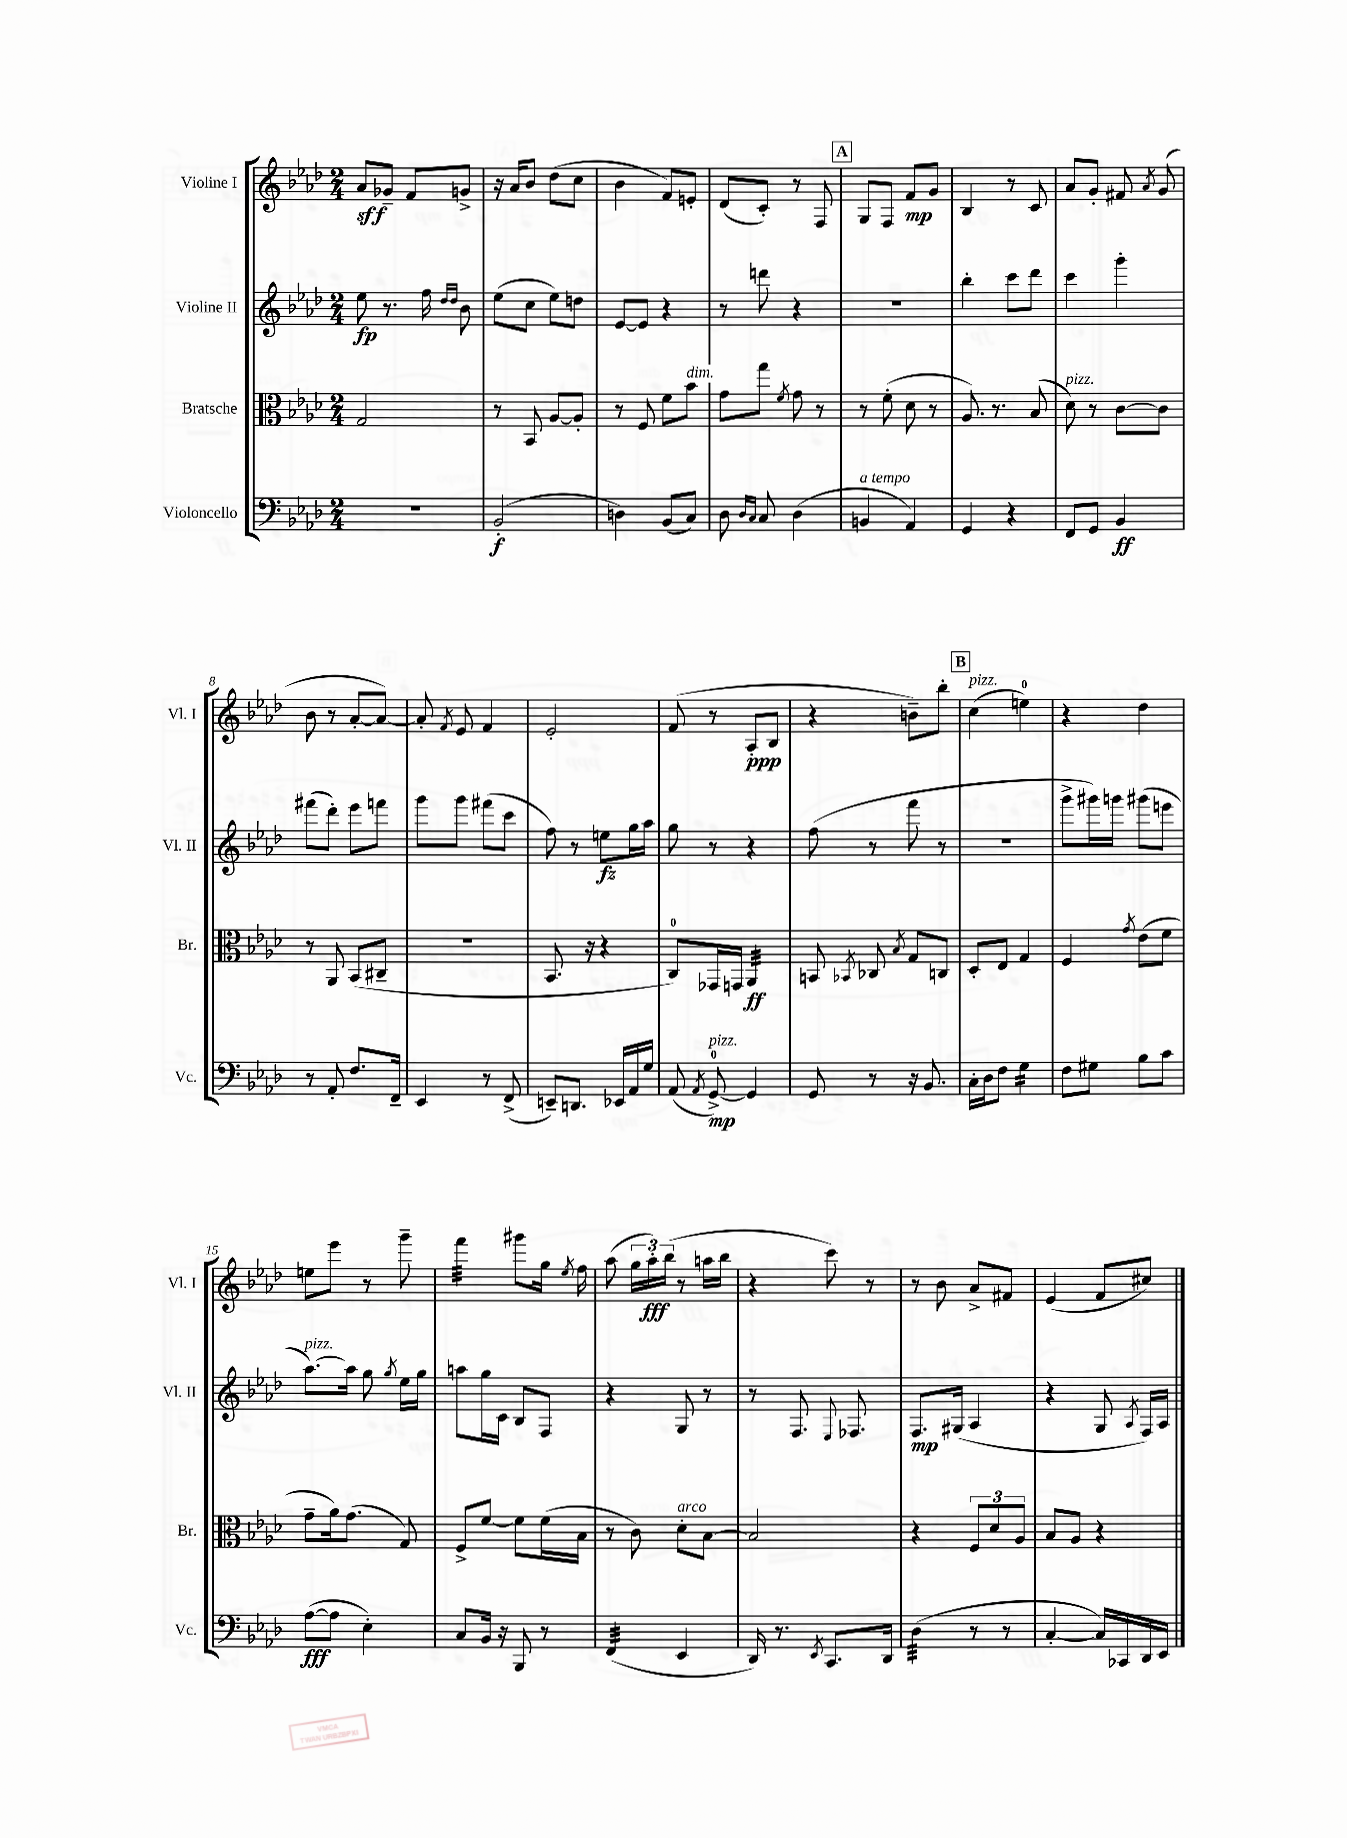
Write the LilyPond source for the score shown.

<<
\new StaffGroup <<
\new Staff = "s0" \with { instrumentName = "Violine I" shortInstrumentName = "Vl. I" } {
    \clef treble \key aes \major \numericTimeSignature \time 2/4
    \autoBeamOff aes'8[\sff ges'8]-- f'8[ g'8]-> |
    r16 aes'16[ bes'8] des''8[( c''8] |
    bes'4 f'8[) e'8]-. |
    des'8[( c'8]-.) r8 f8 |
    \mark \markup { \box "A" } g8[ f8] f'8[\mp g'8] |
    bes4 r8 c'8 |
    aes'8[ g'8]-. fis'8 \acciaccatura { aes'8 } g'8( |
    bes'8 r8 aes'8[~-. aes'8]~) |
    aes'8-. \acciaccatura { f'8 } ees'8 f'4 |
    ees'2-. |
    f'8( r8 aes8[-.\ppp bes8] |
    r4 b'8[--) bes''8]-. |
    \mark \markup { \box "B" } c''4^\markup { \italic "pizz." }( e''4-0) |
    r4 des''4 |
    e''8[ ees'''8] r8 g'''8-- |
    f'''4:32 gis'''8[ g''16] \acciaccatura { ees''8 } f''16 |
    aes''8( \tuplet 3/2 { g''16[ aes''16-.\fff) bes''16]( } r8 a''16[ bes''16] |
    r4 c'''8) r8 |
    r8 bes'8 aes'8[-> fis'8] |
    ees'4( f'8[ cis''8]) \bar "|." |
}
\new Staff = "s1" \with { instrumentName = "Violine II" shortInstrumentName = "Vl. II" } {
    \clef treble \key aes \major \numericTimeSignature \time 2/4
    \autoBeamOff ees''8\fp r8. f''16 \grace { des''16[ des''16] } bes'8 |
    ees''8[( c''8] ees''8[) d''8] |
    ees'8[~ ees'8] r4 |
    r8 d'''8 r4 |
    \mark \markup { \box "A" } r2 |
    bes''4-. c'''8[ des'''8] |
    c'''4 g'''4-. |
    fis'''8[( des'''8]-.) ees'''8[ f'''8] |
    g'''8[ g'''8] fis'''8[( c'''8] |
    f''8) r8 e''8[\fz g''16 aes''16] |
    g''8 r8 r4 |
    f''8( r8 f'''8 r8 |
    \mark \markup { \box "B" } r2 |
    g'''8[-> gis'''16) g'''16] gis'''8[( e'''8] |
    aes''8.[~^\markup { \italic "pizz." }) aes''16] g''8 \acciaccatura { g''8 } ees''16[ g''16] |
    a''8[ g''16 c'16] bes8[ f8] |
    r4 g8 r8 |
    r8 f8. \appoggiatura { ees8 } fes8. |
    f8.[\mp gis16]( aes4 |
    r4 g8 \acciaccatura { aes8 } f16[) aes16] \bar "|." |
}
\new Staff = "s2" \with { instrumentName = "Bratsche" shortInstrumentName = "Br." } {
    \clef alto \key aes \major \numericTimeSignature \time 2/4
    \autoBeamOff g2 |
    r8 bes,8 aes8[~ aes8]-. |
    r8 f8 f'8[ bes'8]^\markup { \italic "dim." } |
    g'8[ g''8] \acciaccatura { f'8 } g'8 r8 |
    \mark \markup { \box "A" } r8 f'8-.( des'8 r8 |
    aes8.) r8. bes8( |
    des'8^\markup { \italic "pizz." }) r8 c'8[~ c'8] |
    r8 aes,8 bes,8[( cis8]-- |
    r2 |
    bes,8. r16 r4 |
    c8[-0) ges,16 g,16] aes,4:32\ff |
    b,8 \acciaccatura { bes,8 } ces8 \acciaccatura { bes8 } g8[ c8] |
    \mark \markup { \box "B" } des8[-. ees8] g4 |
    f4 \acciaccatura { g'8 } ees'8[( f'8] |
    g'8[-- aes'16) g'8.]( g8) |
    f8[-> f'8]~ f'8[ f'16( bes16] |
    r8 c'8) des'8[-.^\markup { \italic "arco" } bes8]~ |
    bes2 |
    r4 \tuplet 3/2 { f8[ des'8 aes8] } |
    bes8[ aes8] r4 \bar "|." |
}
\new Staff = "s3" \with { instrumentName = "Violoncello" shortInstrumentName = "Vc." } {
    \clef bass \key aes \major \numericTimeSignature \time 2/4
    \autoBeamOff R2 |
    bes,2-.\f( |
    d4) bes,8[( c8]) |
    des8 \grace { des16[ c16] } c8 des4( |
    \mark \markup { \box "A" } b,4^\markup { \italic "a tempo" } aes,4) |
    g,4 r4 |
    f,8[ g,8] bes,4\ff |
    r8 aes,8-. f8.[ f,16]-- |
    ees,4 r8 f,8->( |
    e,8[--) d,8.] ees,16[ aes,16 g16] |
    aes,8( \acciaccatura { aes,8 } g,8-0~->\mp^\markup { \italic "pizz." }) g,4 |
    g,8 r8 r16 bes,8. |
    \mark \markup { \box "B" } c16[-. des16 f8] g4:16 |
    f8[ gis8] bes8[ c'8] |
    aes8[~\fff( aes8] ees4-.) |
    c8[ bes,16] r16 bes,,8 r8 |
    f,4:32( ees,4 |
    des,16) r8. \acciaccatura { ees,8 } c,8.[ des,16] |
    des4:32( r8 r8 |
    c4~-. c16[) ces,16 des,16 ees,16] \bar "|." |
}
>>
>>
